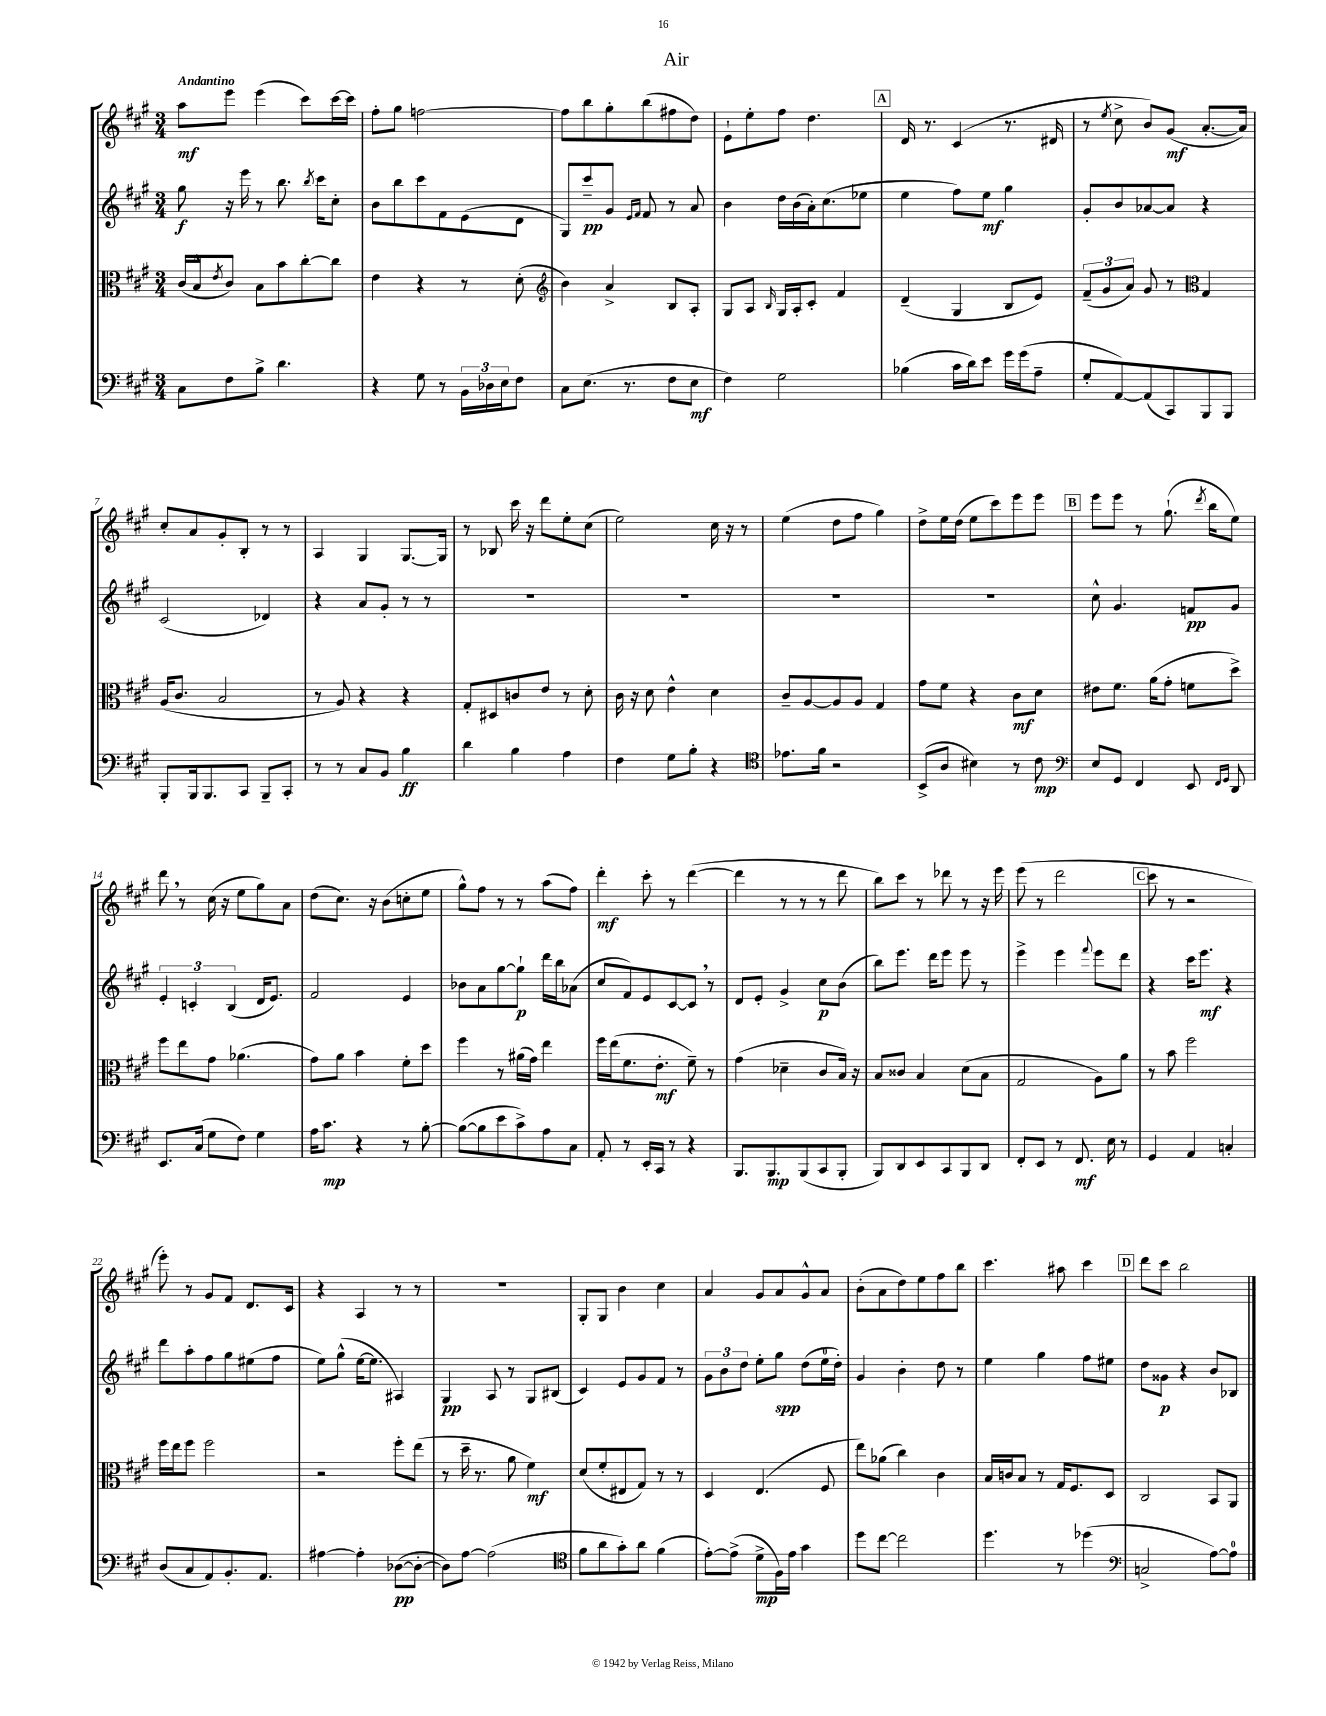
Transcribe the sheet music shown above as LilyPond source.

\header { title = "Air" }
<<
\new StaffGroup <<
\new Staff = "s0" {
    \clef treble \key a \major \numericTimeSignature \time 3/4 \tempo "Andantino"
    a''8\mf e'''8 e'''4( cis'''8) cis'''16~ cis'''16 |
    fis''8-. gis''8 f''2~ |
    f''8 b''8 gis''8-. b''8( fis''8 d''8) |
    e'8-! e''8-. fis''8 d''4. |
    \mark \markup { \box "A" } d'16 r8. cis'4( r8. dis'16 |
    r8 \acciaccatura { e''8 } cis''8-> b'8) gis'8\mf( a'8.~-. a'16) |
    cis''8-. a'8 gis'8-. b8-. r8 r8 |
    a4 gis4 gis8.~ gis16 |
    r8 bes8 cis'''16 r16 d'''8 e''8-. cis''8( |
    e''2) cis''16 r16 r8 |
    e''4( d''8 fis''8 gis''4) |
    d''8-> e''16 d''16( e''8 cis'''8) e'''8 e'''8 |
    \mark \markup { \box "B" } e'''8 e'''8 r8 gis''8.-!( \acciaccatura { d'''8 } b''16 e''8) |
    d'''8 \breathe r8 cis''16( r16 e''8 gis''8) a'8 |
    d''8( cis''8.) r16 b'8( c''8-. e''8 |
    gis''8-^) fis''8 r8 r8 a''8( fis''8) |
    d'''4-.\mf cis'''8-. r8 d'''4~( |
    d'''4 r8 r8 r8 d'''8 |
    b''8) cis'''8 r8 des'''8 r8 r16 e'''16 |
    e'''8( r8 d'''2 |
    \mark \markup { \box "C" } cis'''8 r8 r2 |
    e'''8-.) r8 gis'8 fis'8 d'8. cis'16 |
    r4 a4 r8 r8 |
    R2. |
    gis8-. gis8 b'4 cis''4 |
    a'4 gis'8 a'8 gis'8-^ a'8 |
    b'8-.( a'8 d''8) e''8 fis''8 b''8 |
    cis'''4. ais''8 cis'''4 |
    \mark \markup { \box "D" } d'''8 cis'''8 b''2 \bar "|." |
}
\new Staff = "s1" {
    \clef treble \key a \major \numericTimeSignature \time 3/4
    gis''8\f r16 e'''16 r8 b''8. \acciaccatura { b''8 } cis'''16 cis''8-. |
    b'8 b''8 cis'''8 fis'8 e'8( d'8 |
    gis8) cis'''8--\pp gis'8 \grace { e'16 fis'16 } fis'8 r8 a'8 |
    b'4 d''16 b'16( a'16-.) cis''8.( ees''8 |
    \mark \markup { \box "A" } e''4 fis''8) e''8\mf gis''4 |
    gis'8-. b'8 aes'8~ aes'8 r4 |
    cis'2( des'4) |
    r4 a'8 gis'8-. r8 r8 |
    R2. |
    R2. |
    R2. |
    R2. |
    \mark \markup { \box "B" } cis''8-^ gis'4. f'8\pp gis'8 |
    \tuplet 3/2 { e'4-. c'4-. b4( } d'16 e'8.) |
    fis'2 e'4 |
    bes'8 a'8 gis''8~ gis''8-!\p d'''16 b''16 aes'8( |
    cis''8 fis'8) e'8 cis'8~ cis'8 \breathe r8 |
    d'8 e'8-. gis'4-> cis''8\p b'8( |
    b''8) e'''8. d'''16 e'''8 e'''8 r8 |
    e'''4-> e'''4 \appoggiatura { fis'''8 } e'''8 d'''8 |
    \mark \markup { \box "C" } r4 cis'''16 e'''8.\mf r4 |
    d'''8 a''8-. fis''8 gis''8 eis''8( fis''8 |
    e''8) gis''8-^( e''16~ e''8. ais4) |
    gis4\pp a8 r8 gis8 bis8( |
    cis'4) e'8 gis'8 fis'8 r8 |
    \tuplet 3/2 { gis'8 b'8 d''8 } e''8-. gis''8\spp d''8( e''16-0 d''16-.) |
    gis'4 b'4-. d''8 r8 |
    e''4 gis''4 fis''8 eis''8 |
    \mark \markup { \box "D" } d''8 gisis'8\p r4 b'8 bes8 \bar "|." |
}
\new Staff = "s2" {
    \clef alto \key a \major \numericTimeSignature \time 3/4
    cis'16( b16-^ \acciaccatura { e'8 } cis'8) b8 b'8 cis''8~-. cis''8 |
    e'4 r4 r8 d'8-.( |
    \clef treble b'4) a'4-> b8 a8-. |
    gis8 a8 \grace { b16 } gis16 a16-. cis'8-. fis'4 |
    \mark \markup { \box "A" } d'4--( gis4 b8 e'8) |
    \tuplet 3/2 { fis'8--( gis'8 a'8) } gis'8 r8 \clef alto gis4 |
    a16( cis'8. b2 |
    r8 a8) r4 r4 |
    gis8-. dis8 c'8 e'8 r8 d'8-. |
    cis'16 r16 d'8 e'4-^ d'4 |
    cis'8-- a8~ a8 a8 gis4 |
    gis'8 fis'8 r4 cis'8\mf d'8 |
    \mark \markup { \box "B" } eis'8 fis'8. a'16( gis'8-. f'8 d''8->) |
    fis''8 e''8 gis'8 aes'4.( |
    gis'8) a'8 b'4 fis'8-. d''8 |
    fis''4 r8 ais'16( gis'16) e''4 |
    fis''16 e''16( fis'8. e'8.-.\mf fis'8--) r8 |
    gis'4( des'4-- cis'8 b16) r16 |
    b8 cisis'8 b4 d'8( b8 |
    gis2 a8) a'8 |
    \mark \markup { \box "C" } r8 b'8 fis''2 |
    fis''16 e''16 fis''8 fis''2 |
    r2 fis''8-. e''8( |
    r8 d''16-- r8. a'8 fis'4\mf) |
    d'8( fis'8-. eis8 gis8) r8 r8 |
    d4 e4.( fis8 |
    e''8) aes'8( cis''4) cis'4 |
    b16 c'16 b8 r8 gis16 fis8. d8 |
    \mark \markup { \box "D" } cis2 b,8 a,8 \bar "|." |
}
\new Staff = "s3" {
    \clef bass \key a \major \numericTimeSignature \time 3/4
    cis8 fis8 b8-> d'4. |
    r4 gis8 r8 \tuplet 3/2 { b,16 des16 e16 } fis8 |
    cis8 e8.( r8. fis8 e8\mf |
    fis4) gis2 |
    \mark \markup { \box "A" } bes4( cis'16 d'16) e'8 gis'16 gis'16( a8-- |
    gis8-. a,8~) a,8( cis,8) b,,8 b,,8 |
    b,,8-. b,,16 b,,8. cis,8 b,,8-- cis,8-. |
    r8 r8 cis8 b,8 b4\ff |
    d'4 b4 a4 |
    fis4 gis8 b8-. r4 |
    \clef tenor ees'8. fis'16 r2 |
    b,8->( a8 bis4) r8 cis'8\mp |
    \mark \markup { \box "B" } \clef bass e8 gis,8 fis,4 e,8 \grace { fis,16 gis,16 } d,8 |
    e,8. cis16( gis8 fis8) gis4 |
    a16 cis'8.\mp r4 r8 b8~-. |
    b8~( b8 e'8 cis'8->) a8 cis8 |
    a,8-. r8 e,16-. cis,16 r8 r4 |
    b,,8. b,,8.\mp b,,8( cis,8 b,,8-. |
    b,,8) d,8 e,8 cis,8 b,,8 d,8 |
    fis,8-. e,8 r8 fis,8.\mf e16 r8 |
    \mark \markup { \box "C" } gis,4 a,4 c4-. |
    d8( cis8 a,8) b,8.-. a,8. |
    ais4~ ais4-. des8~\pp( des8~-. |
    des8) a8~ a2( |
    \clef tenor fis'8 a'8 gis'8-.) a'8 fis'4( |
    e'8~-.) e'8->( d'8->\mp fis16) e'16 gis'4 |
    d''8 cis''8~ cis''2 |
    d''4. r8 des''4( |
    \mark \markup { \box "D" } \clef bass c2-> a8~) a8-0 \bar "|." |
}
>>
>>
